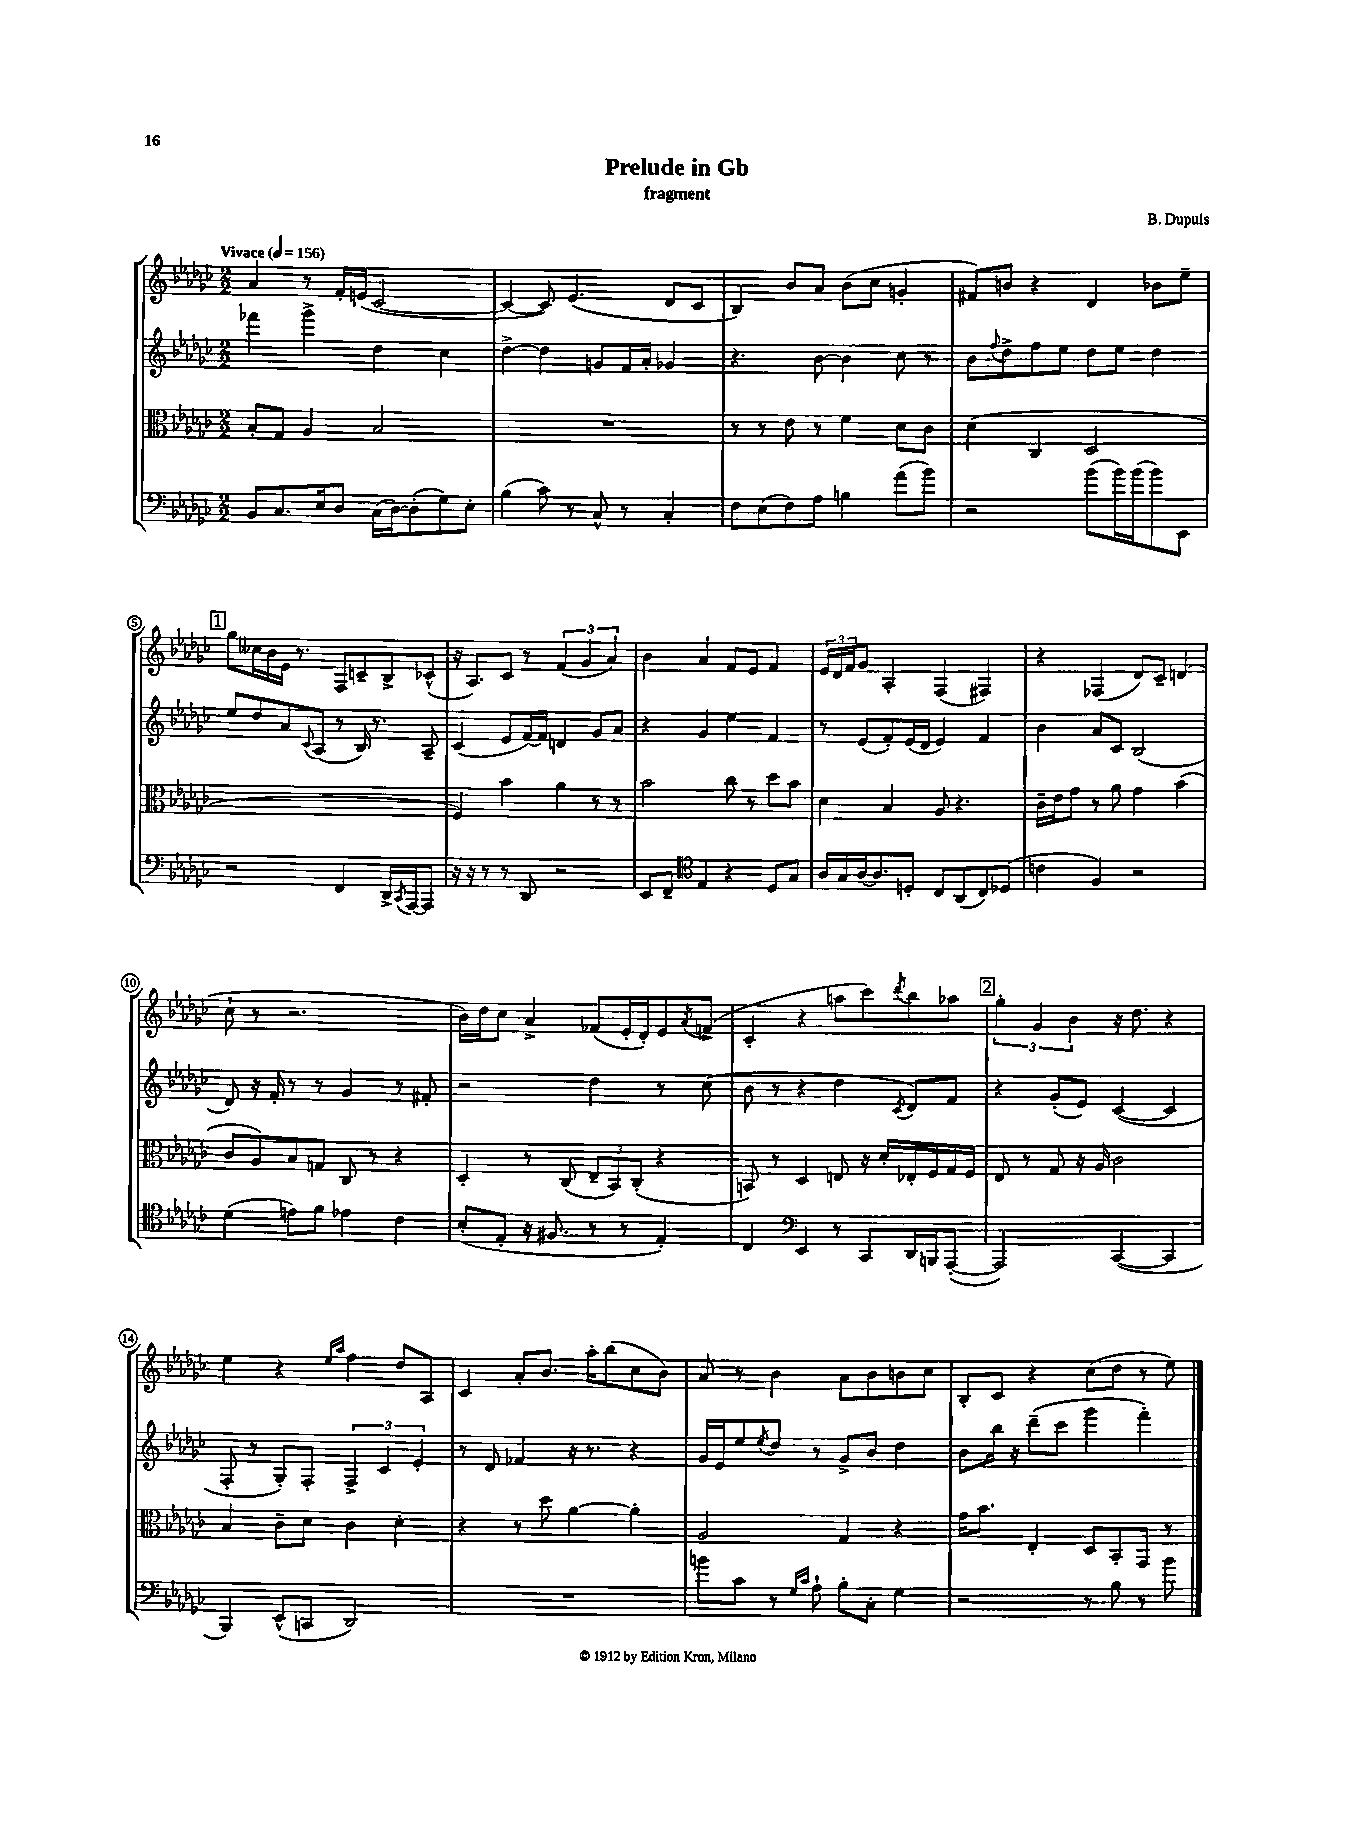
\header { title = "Prelude in Gb" composer = "B. Dupuis" subtitle = "fragment" }
<<
\new StaffGroup <<
\new Staff = "s0" {
    \clef treble \key ges \major \numericTimeSignature \time 2/2 \tempo "Vivace" 4 = 156
    aes'4 r8 f'16-. e'16( ces'2~ |
    ces'4~ ces'8) ees'4.( des'8 ces'8 |
    bes4) bes'8 aes'8 bes'8( ces''8 g'4-. |
    fis'8) b'8 r4 des'4 bes'8 ees''8-- |
    \mark \markup { \box "1" } ges''8 ceses''16 bes'16 ees'16 r8. f8 c'8-- bes8-> ces'8-^( |
    r16 aes8.) ces'8 r8 \tuplet 3/2 { f'4( ges'4 aes'4) } |
    bes'4 aes'4 f'8 ees'8 f'4 |
    \tuplet 3/2 { ees'16 des'16 f'16 } ges'8 aes4-. f4( fis4) |
    r4 fes4( des'8) ces'8-- d'4( |
    ces''8-! r8 r2. |
    bes'16) des''16 ces''8 aes'4-> fes'8( ees'16-. des'16-.) ees'8 \acciaccatura { aes'8 } f'8->( |
    ces'4-. r4 a''8 ces'''8) \acciaccatura { des'''8 } bes''8 aes''8 |
    \mark \markup { \box "2" } \tuplet 3/2 { ges''4-. ges'4 bes'4 } r16 des''8. r4 |
    ees''4 r4 \grace { ees''16 aes''16 } f''4 des''8 aes8 |
    ces'4 aes'8-. bes'8. aes''16-. bes''8( ces''8 bes'8) |
    aes'8 r8 bes'4 aes'8 bes'8 b'8 ces''8 |
    bes8-. ces'8 r4 ces''8( des''8 r8 ees''8) \bar "|." |
}
\new Staff = "s1" {
    \clef treble \key ges \major \numericTimeSignature \time 2/2
    fes'''4 ges'''4-> des''4 ces''4 |
    des''4~-> des''4 g'8 f'16 aes'16-. ges'4 |
    r4. bes'8~ bes'4 ces''8 r8 |
    bes'8 \appoggiatura { f''8 } des''8-> f''8 ees''8 des''8 ees''8 des''4 |
    \mark \markup { \box "1" } ees''8 des''8 aes'8 \appoggiatura { ces'8 } aes8( r8 bes16) r8. aes8-- |
    ces'4( ees'8 f'16~) f'16 d'4 ges'8 aes'8 |
    r4 ges'4 ees''4 f'4 |
    r8 ees'8( f'8-.) ees'16( des'16 ees'4) f'4 |
    bes'4 aes'8 ces'8 bes2( |
    des'8) r16 f'16-. r8 r8 ges'4 r8 fis'8-. |
    r2 des''4 r8 ces''8( |
    bes'8 r8 r4 des''4 \acciaccatura { ces'8 } des'8) f'8 |
    \mark \markup { \box "2" } r4 ges'8-.( ees'8) ces'4~( ces'4 |
    f8-. r8 ges8-.) f8-. \tuplet 3/2 { f4-> ces'4 ees'4-. } |
    r8 des'8 fes'4 r16 r8. r4 |
    ges'16 ees'16 ees''8 \acciaccatura { ees''8 } des''8 r8 ges'8-> bes'8 des''4 |
    bes'8 bes''16 r16 des'''8--( ces'''8 ges'''4 f'''4-.) \bar "|." |
}
\new Staff = "s2" {
    \clef alto \key ges \major \numericTimeSignature \time 2/2
    bes8-. ges8 aes4 bes2 |
    R1 |
    r8 r8 ees'8 r8 f'4 des'8 ces'8 |
    des'4( ces4 des2 |
    \mark \markup { \box "1" } R1 |
    f4) bes'4 aes'4 r8 r8 |
    bes'2 ces''8 r8 des''8 bes'8 |
    des'4 bes4 aes8 r4. |
    ces'16-- ees'16 ges'8 r8 aes'8 ges'4 bes'4( |
    ces'8 aes8) bes8 g8 ces8 r8 r4 |
    des4-. r8 ces8( \tuplet 3/2 { ees8-- bes,8) ces8-.( } r4 |
    b,8) r8 des4 e8 r16 des'16-. ees16-. f16 ges16 f16 |
    \mark \markup { \box "2" } ees8 r8 ges8 r16 aes16 ces'2 |
    bes4 ces'8-- des'8 ces'4 des'4-. |
    r4 r8 des''8 aes'4~ aes'4-. |
    aes2 ges4 r4 |
    ges'16 bes'8. ees4-. des8 bes,8-. ges,8 r8 \bar "|." |
}
\new Staff = "s3" {
    \clef bass \key ges \major \numericTimeSignature \time 2/2
    bes,8 ces8. ees16 des8 ces16( des16~) des8-.( ges8) ees8-. |
    bes4( ces'8) r8 ces8-^ r8 ces4-. |
    f8 ees8( f8) aes8 b4 aes'8( bes'8) |
    r2 bes'8( bes'16) bes'16( bes'8) ees,8 |
    \mark \markup { \box "1" } r2 f,4 des,16-> \acciaccatura { ces,8 } aes,,16~ aes,,8 |
    r16 r16 r8 r8 des,8 r2 |
    ees,8 f,8-- \clef tenor ees4 r4 des8 ges8 |
    aes16 ges16 aes16~ aes8. d8-. ces8 aes,8( ces8) des8( |
    c'4 f4) r2 |
    des'4( e'8) f'8 ees'4 ces'4 |
    bes8-.( ees8-. r16 fis8. r8 r8 ees4-.) |
    ces4 \clef bass ees,4 r8 ces,8 des,16 b,,16 aes,,8~-.( |
    \mark \markup { \box "2" } aes,,2) ces,4~( ces,4 |
    bes,,4) ees,8-^( c,8 des,2) |
    R1 |
    b'8 ces'8 r8 \grace { ges16 ces'16 } aes8-! bes8-. ces8-. ges4 |
    r2 r8 bes8 r8 bes'8 \bar "|." |
}
>>
>>
\layout { \context { \Score \override BarNumber.stencil = #(make-stencil-circler 0.1 0.3 ly:text-interface::print) } }
